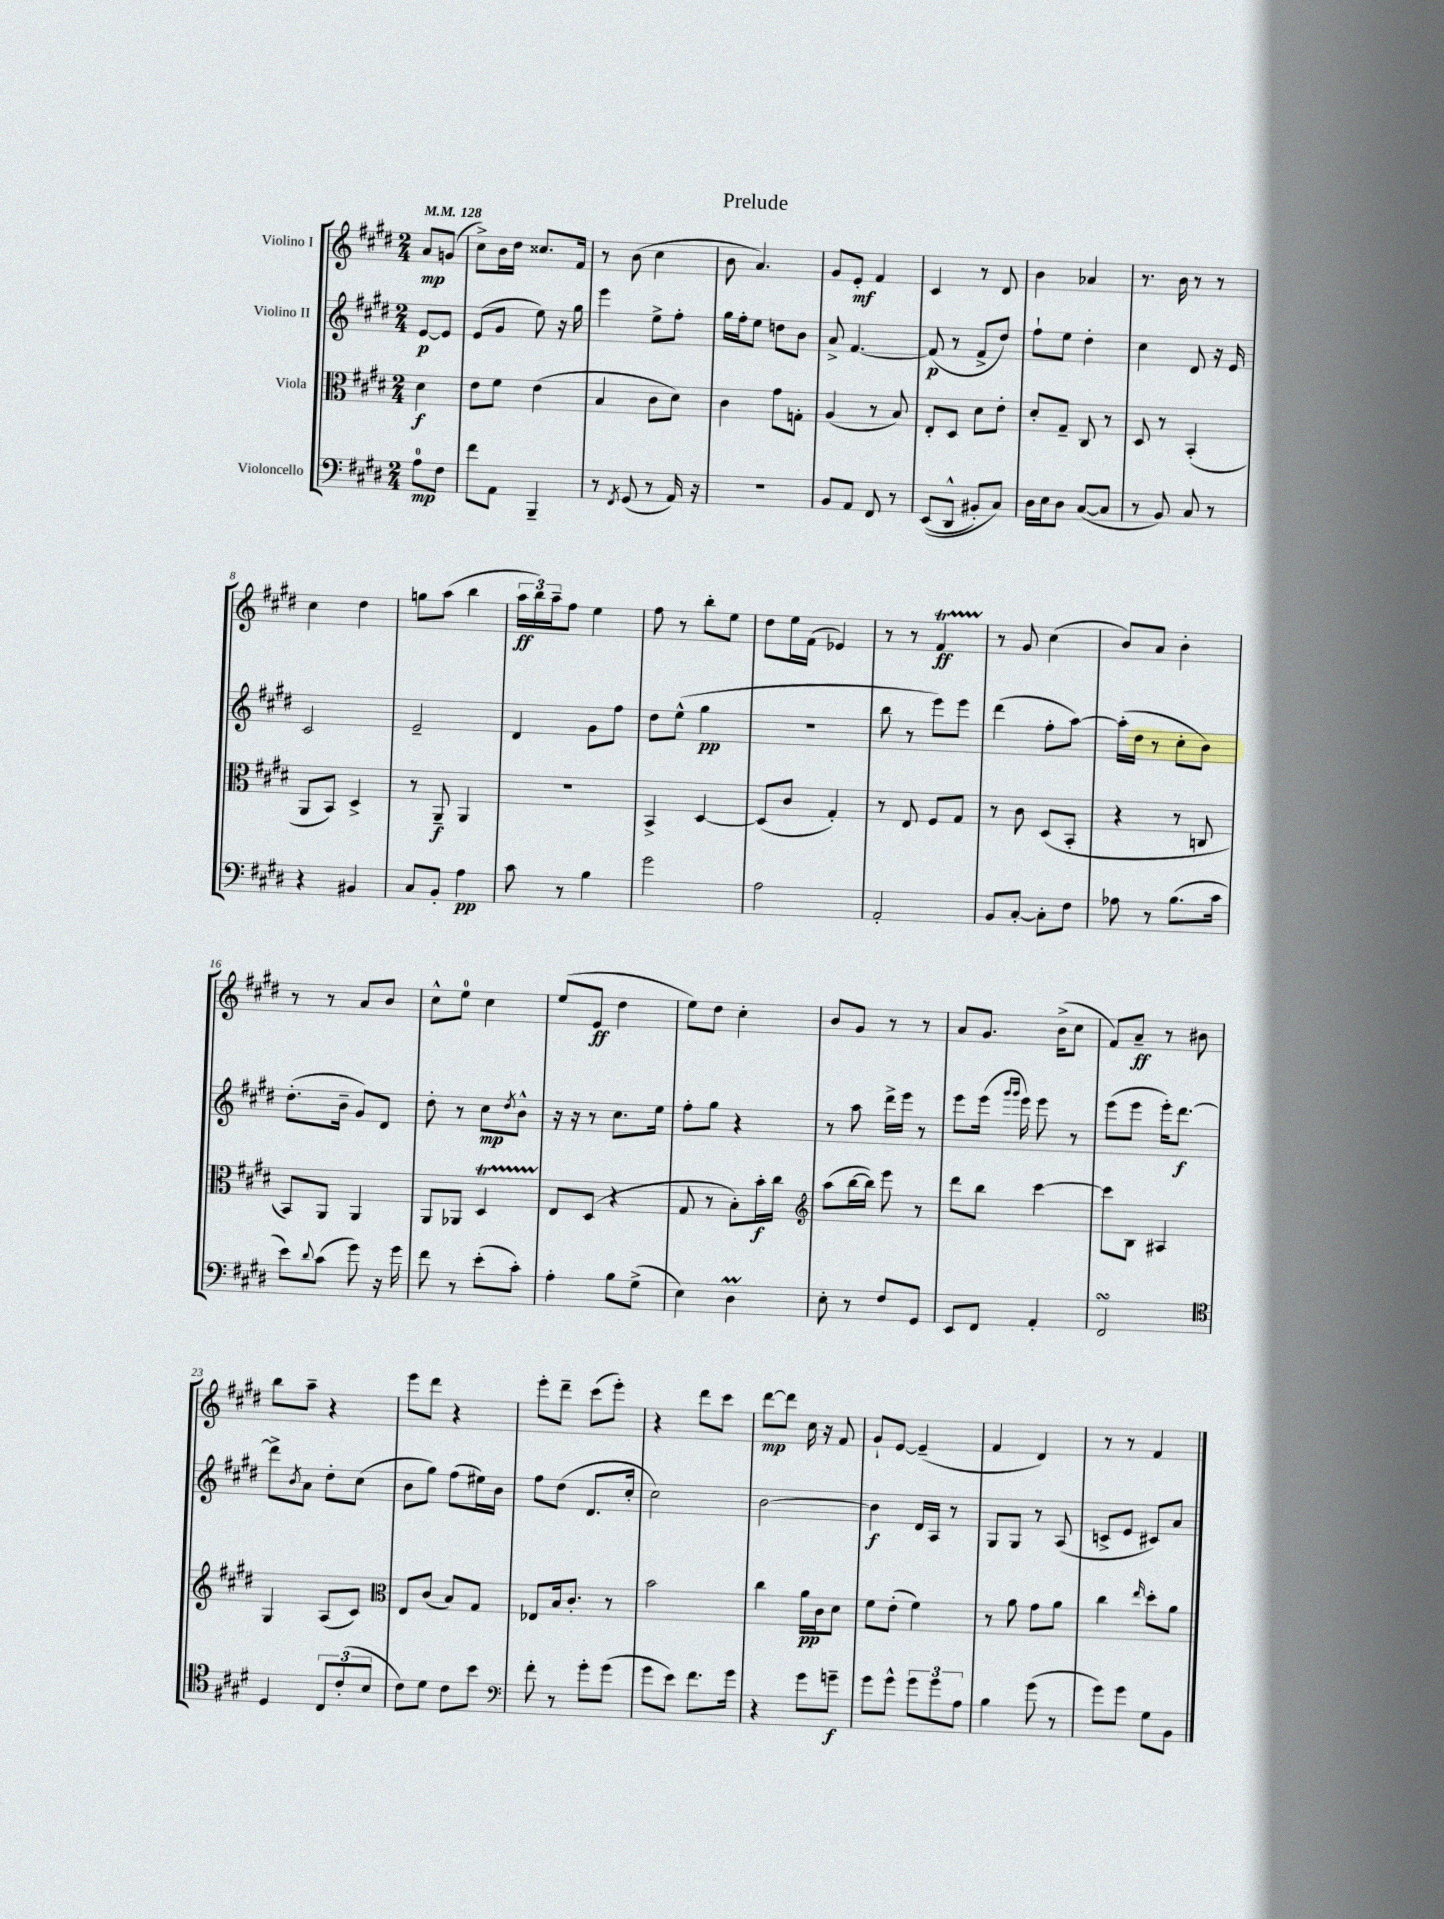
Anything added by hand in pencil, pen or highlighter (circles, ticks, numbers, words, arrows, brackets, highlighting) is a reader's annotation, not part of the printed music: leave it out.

**kern	**kern	**kern	**kern
*staff4	*staff3	*staff2	*staff1
*clefF4	*clefC3	*clefG2	*clefG2
*k[f#c#g#d#]	*k[f#c#g#d#]	*k[f#c#g#d#]	*k[f#c#g#d#]
*M2/4	*M2/4	*M2/4	*M2/4
*MM128	*MM128	*MM128	*MM128
8A	4d#	[8e	8a
8F#	.	8e]	(8g
=	=	=	=
8f#	8e	(8e	8cc#^)
8AA	8f#	8g#	16b
.	.	.	16dd#
4BBB~	(4e	8ee)	8.cc##
.	.	16r	.
.	.	16gg#	16f#
=	=	=	=
8r	4B	4eee	8r
8qFF#	.	.	.
(8GG#	.	.	(8b
8r	8c#	8ee^	4cc#
16AA)	8d#)	8ff#'	.
16r	.	.	.
=	=	=	=
2r	4c#	16gg#	8b
.	.	16ff#'	.
.	.	8ee	4.a)
.	8g#	8dd	.
.	8G'	8b	.
=	=	=	=
8BB	(4A	8a^	8g#
8AA	.	[4.f#	8e'
8FF#	8r	.	4f#
8r	8B)	.	.
=	=	=	=
&((8EE	8E'	(8f#]	4c#
8DD#^^	8D#	8r	.
8BB#')	8d#	8f#^	8r
8C#&)	8e'	8dd#)	8d#
=	=	=	=
16D#	8d#'	8ff#`	4b
16E	.	.	.
8D#	8G#~	8ee	.
([8C#	8C#	4dd#'	4a-
8C#]	8r	.	.
=	=	=	=
8r	8D#	4cc#	8.r
8BB)	8r	.	.
.	.	.	16b
8C#	(4BB'	8d#	8r
8r	.	16r	8r
.	.	16e	.
=	=	=	=
4r	8AA	2c#	4cc#
.	8BB)	.	.
4BB#	4D#^	.	4dd#
=	=	=	=
8C#	8r	2e~	8gg
8BB'	8AA~	.	(8aa
4A	4AA	.	4bb
=	=	=	=
8c#	2r	4d#	24aa
.	.	.	24bb)
.	.	.	24aa~
8r	.	.	8ff#
4B	.	8g#	4ee
.	.	8ff#	.
=	=	=	=
2g#	4BB^	8dd#	8ff#
.	.	(8ee^^	8r
.	[4D#	4gg#	8bb'
.	.	.	8ee
=	=	=	=
2A	(8D#]	2r	8dd#
.	8c#	.	16ee
.	.	.	(16f#
.	4G#')	.	4e-)
=	=	=	=
2AA'	8r	8bb	8r
.	8E	8r	8r
.	8F#	8eee)	4f#
.	8G#	8eee	.
=	=	=	=
8BB	8r	(4ddd#	8r
[8C#'	8c#	.	8g#
8C#']	(8D#	8ff#'	(4cc#
8F#	8BB'	[8aa)	.
=	=	=	=
8A-	4r	(16aa']	8b)
.	.	16dd#	.
8r	.	8r	8a
(8.B	8r	8cc#'	4b'
.	8C	8b)	.
16c#	.	.	.
=	=	=	=
8e)	8BB)	(8.dd#'	8r
8qqd#	.	.	.
(8c#	8AA	.	8r
.	.	16b~	.
8g#)	4AA	8g#)	8a
16r	.	8d#	8b
16g#	.	.	.
=	=	=	=
8f#	8AA	8dd#'	8cc#^^
8r	8AA-	8r	8ee
(8e'	4D#	8cc#	4cc#
.	.	8qdd#	.
8c#')	.	8b^^	.
=	=	=	=
4A'	8E	16r	(8ee
.	.	16r	.
.	(8D#	8r	8e
8B	4r	8.cc#	4dd#
(8G#^	.	.	.
.	.	16ee	.
=	=	=	=
4E)	8G#	8ff#'	8ee)
.	8r	8gg#	8dd#
4D#	8B')	4r	4cc#'
.	16b'	.	.
.	16cc#	.	.
=	=	=	=
*	*clefG2	*	*
8E'	(8aa	8r	8b
8r	[16bb	8aa	8g#
.	16bb])	.	.
8F#	8eee	16ddd#^	8r
.	.	16eee	.
8GG#	8r	8r	8r
=	=	=	=
8EE	8ddd#	8eee	8a
8FF#	8bb	(16eee	8.g#
.	.	16qqggg#	.
.	.	16qqggg#	.
.	.	16eee)	.
4AA'	[4ccc#	8eee	.
.	.	.	(16b^
.	.	8r	8cc#
=	=	=	=
2FF#	8ccc#]	(8eee	8f#)
.	8B	8eee	8a~
.	4A#	16eee')	8r
.	.	[8.ddd#	.
.	.	.	8b#
=	=	=	=
*clefC4	*	*	*
4D#	4G#	8ddd#^]	8bb
.	.	8qb	.
.	.	8a	8aa~
12C#	(8A	8dd#'	4r
(12c#'	.	.	.
.	8c#)	(8cc#	.
12B	.	.	.
=	=	=	=
*	*clefC3	*	*
8c#)	8E	8b	8eee
8d#	(8c#	8gg#)	8ddd#
8c#	8B)	(8ff#	4r
8b	8G#	16ee#)	.
.	.	16b	.
=	=	=	=
*clefF4	*	*	*
8f#'	8E-	8ff#	8eee'
8r	16B	(8dd#	8ddd#~
.	8.c#'	.	.
8g#'	.	8.d#	(8ccc#
(8g#	8r	.	8eee')
.	.	16cc#'	.
=	=	=	=
8g#	2b	2cc#)	4r
8e)	.	.	.
8.f#	.	.	8ddd#
.	.	.	8ccc#
16g#	.	.	.
=	=	=	=
4r	4cc#	[2b	[8ddd#
.	.	.	8ddd#]
8g#	16a	.	16cc#
.	16c#	.	16r
8g~	8d#	.	8f#
=	=	=	=
8g#	8f#	4b]	8g#`
8g#^^	(8e'	.	[8e
12g#	4f#)	16d#	(4e~]
.	.	16A	.
12g#	.	.	.
.	.	8r	.
12A	.	.	.
=	=	=	=
4B	8r	8G#	4f#
.	8a	8G#	.
(8g#	8g#	8r	4d#)
8r	8a	(8A	.
=	=	=	=
8g#)	4cc#	8c^	8r
8g#	.	8e	8r
.	16qqee	.	.
8G#	8dd#'	8c#)	4f#
8BB	8a	8a	.
==	==	==	==
*-	*-	*-	*-
